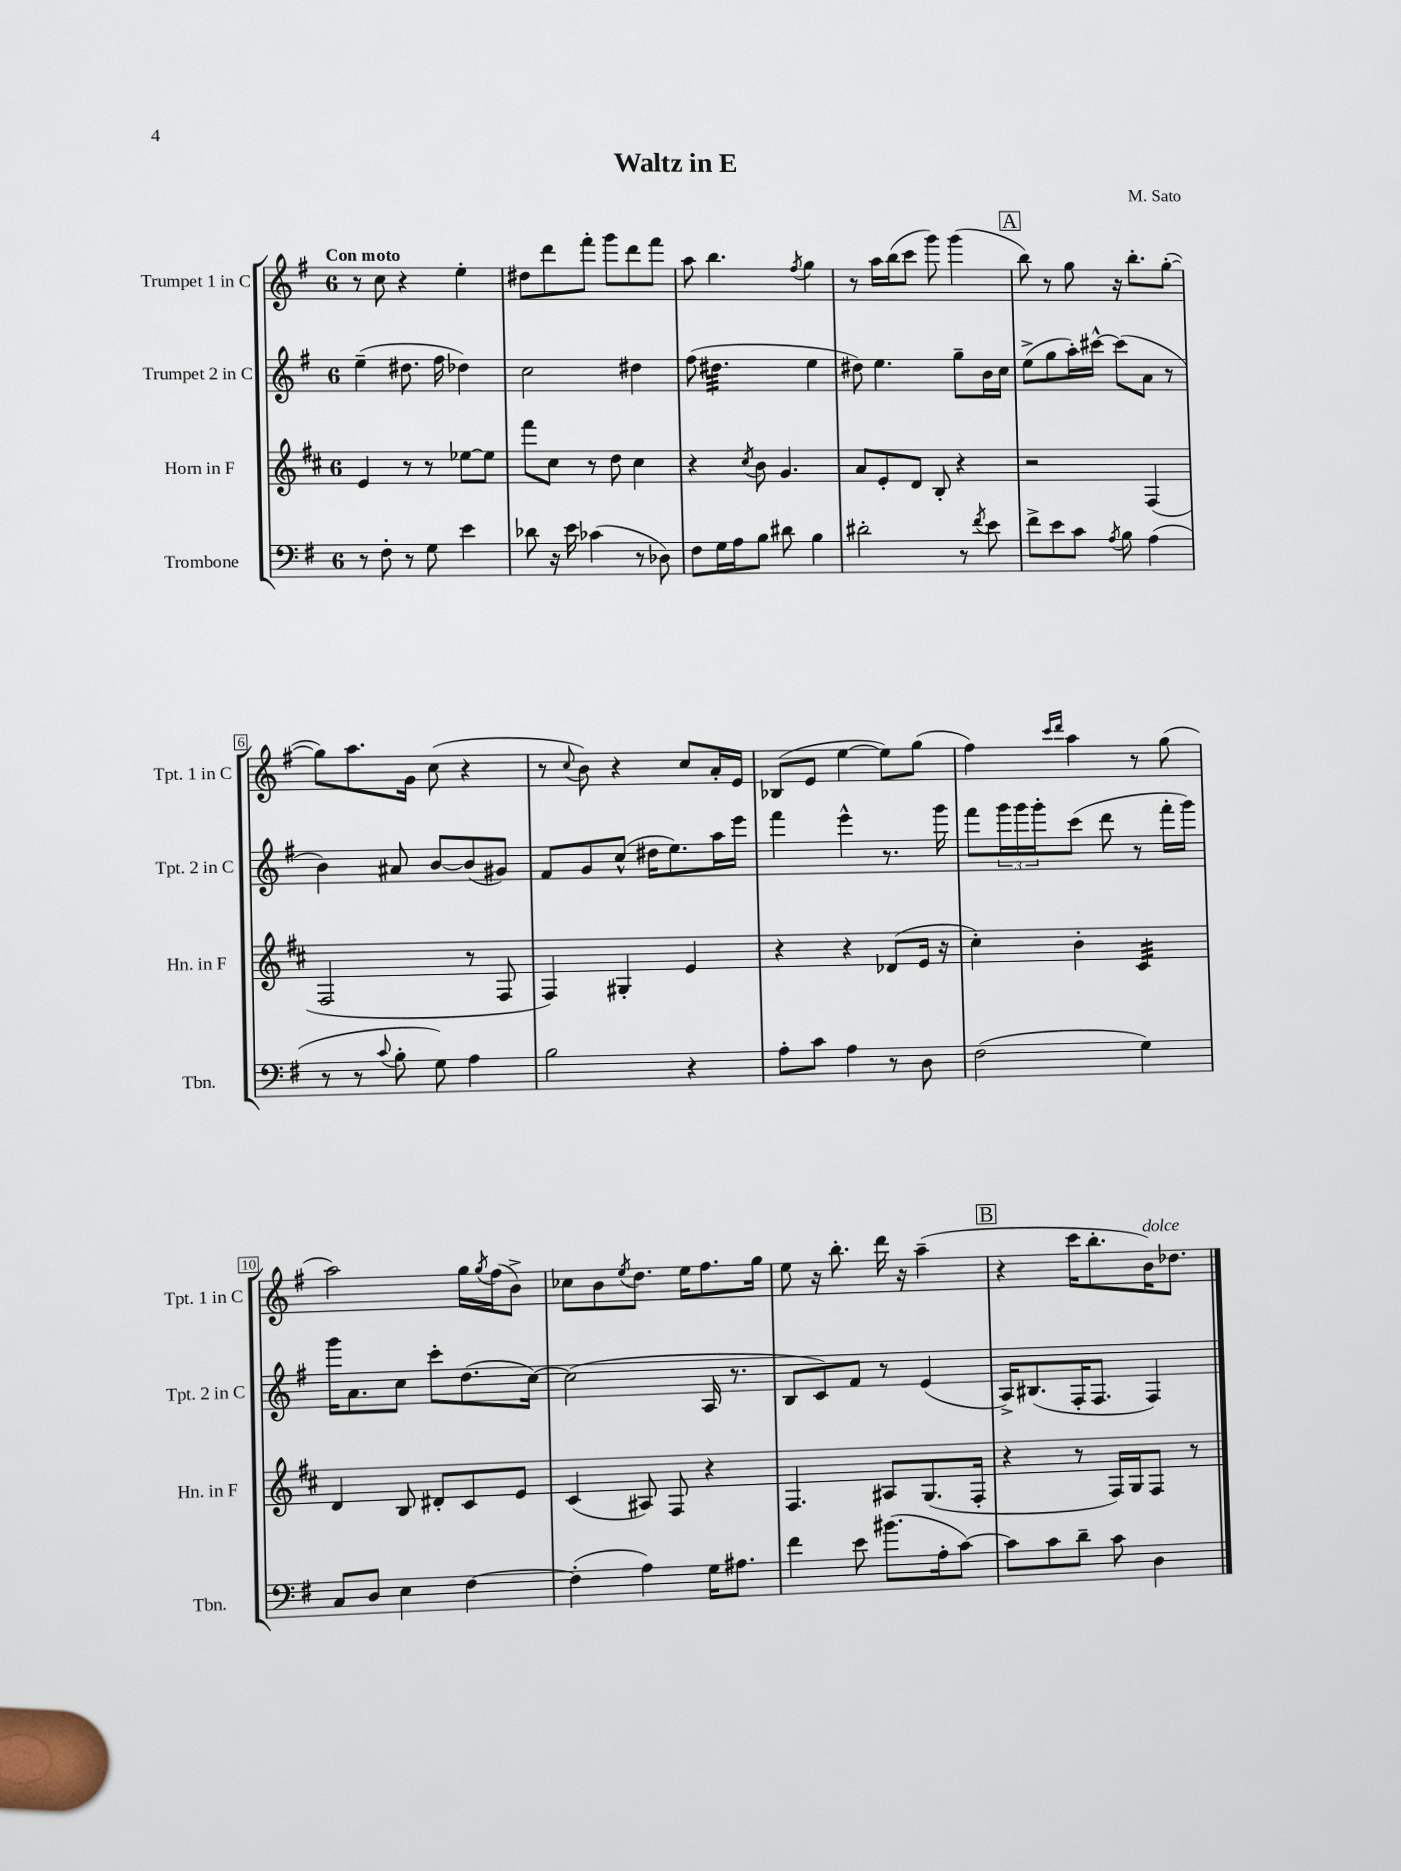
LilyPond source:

\header { title = "Waltz in E" composer = "M. Sato" }
<<
\new StaffGroup <<
\new Staff = "s0" \with { instrumentName = "Trumpet 1 in C" shortInstrumentName = "Tpt. 1 in C" } {
    \clef treble \key g \major \once \override Staff.TimeSignature.style = #'single-digit \time 6/8 \tempo "Con moto"
    r8 c''8 r4 e''4-. |
    dis''8 d'''8 fis'''8-. g'''8 d'''8 fis'''8 |
    a''8 b''4. \acciaccatura { fis''8 } g''4 |
    r8 a''16 b''16( c'''8 g'''8) g'''4( |
    \mark \markup { \box "A" } b''8) r8 g''8 r16 b''8.-. g''8~-.( |
    g''8) a''8. g'16 c''8( r4 |
    r8 \appoggiatura { c''8 } b'8) r4 c''8 a'16-. e'16 |
    bes8( e'8 e''4~ e''8) g''8( |
    fis''4) \grace { c'''16 d'''16 } a''4 r8 g''8( |
    a''2) g''16 \acciaccatura { g''8 } fis''16( b'8->) |
    ces''8 b'8 \acciaccatura { e''8 } d''8. e''16 fis''8. g''16 |
    e''8 r16 b''8.-. d'''16 r16 a''4--( |
    \mark \markup { \box "B" } r4 c'''16 b''8.-. b'16^\markup { \italic "dolce" }) des''8. \bar "|." |
}
\new Staff = "s1" \with { instrumentName = "Trumpet 2 in C" shortInstrumentName = "Tpt. 2 in C" } {
    \clef treble \key g \major \once \override Staff.TimeSignature.style = #'single-digit \time 6/8
    e''4--( dis''8. fis''16 des''4) |
    c''2 dis''4 |
    fis''8( dis''4.:32 e''4 |
    dis''8) e''4. g''8-- b'16 c''16 |
    \mark \markup { \box "A" } e''8->( g''8 a''16-.) cis'''16~-^ cis'''8( a'8 r8 |
    b'4) ais'8 b'8~ b'8( gis'8) |
    fis'8 g'8 c''8-^( dis''16 e''8.) a''16 e'''16 |
    fis'''4 e'''4-^ r8. g'''16 |
    fis'''8 \tuplet 3/2 { g'''16 g'''16 g'''16-. } c'''8( d'''8 r8 fis'''16-. g'''16) |
    g'''16 a'8. c''8 c'''8-. d''8.( c''16~) |
    c''2( a16 r8. |
    b8 c'8) fis'8 r8 e'4( |
    \mark \markup { \box "B" } a16->) bis8.( fis16-. fis8. fis4) \bar "|." |
}
\new Staff = "s2" \with { instrumentName = "Horn in F" shortInstrumentName = "Hn. in F" } {
    \clef treble \key d \major \once \override Staff.TimeSignature.style = #'single-digit \time 6/8
    e'4 r8 r8 ees''8~ ees''8 |
    fis'''8 cis''8 r8 d''8 cis''4 |
    r4 \acciaccatura { cis''8 } b'8 g'4. |
    a'8 e'8-. d'8 b8-. r4 |
    \mark \markup { \box "A" } r2 fis4( |
    fis2 r8 fis8 |
    fis4) gis4-. e'4 |
    r4 r4 des'8( e'16 r16 |
    cis''4-.) b'4-. cis'4:32 |
    d'4 b8 dis'8-. cis'8 e'8 |
    cis'4( ais8) fis8 r4 |
    fis4. ais8 g8.( fis16-. |
    \mark \markup { \box "B" } r4 r8 fis16) g16 fis8 r8 \bar "|." |
}
\new Staff = "s3" \with { instrumentName = "Trombone" shortInstrumentName = "Tbn." } {
    \clef bass \key g \major \once \override Staff.TimeSignature.style = #'single-digit \time 6/8
    r8 fis8-. r8 g8 e'4 |
    des'8 r16 e'16 ces'4( r8 des8) |
    fis8 g16 a16 b8 dis'8 b4 |
    dis'2-. r8 \acciaccatura { fis'8 } e'8 |
    \mark \markup { \box "A" } fis'8-> e'8 c'8 \acciaccatura { a8 } b8 a4( |
    r8 r8 \appoggiatura { c'8 } b8-. g8) a4 |
    b2 r4 |
    a8-. c'8 a4 r8 d8 |
    fis2( g4) |
    c8 d8 e4 fis4~ |
    fis4-.( a4) g16 ais8. |
    fis'4 e'8 bis'8.( a16-. c'8~) |
    \mark \markup { \box "B" } c'8 c'8 d'8-- c'8 d4 \bar "|." |
}
>>
>>
\layout { \context { \Score \override BarNumber.stencil = #(make-stencil-boxer 0.1 0.3 ly:text-interface::print) } }
